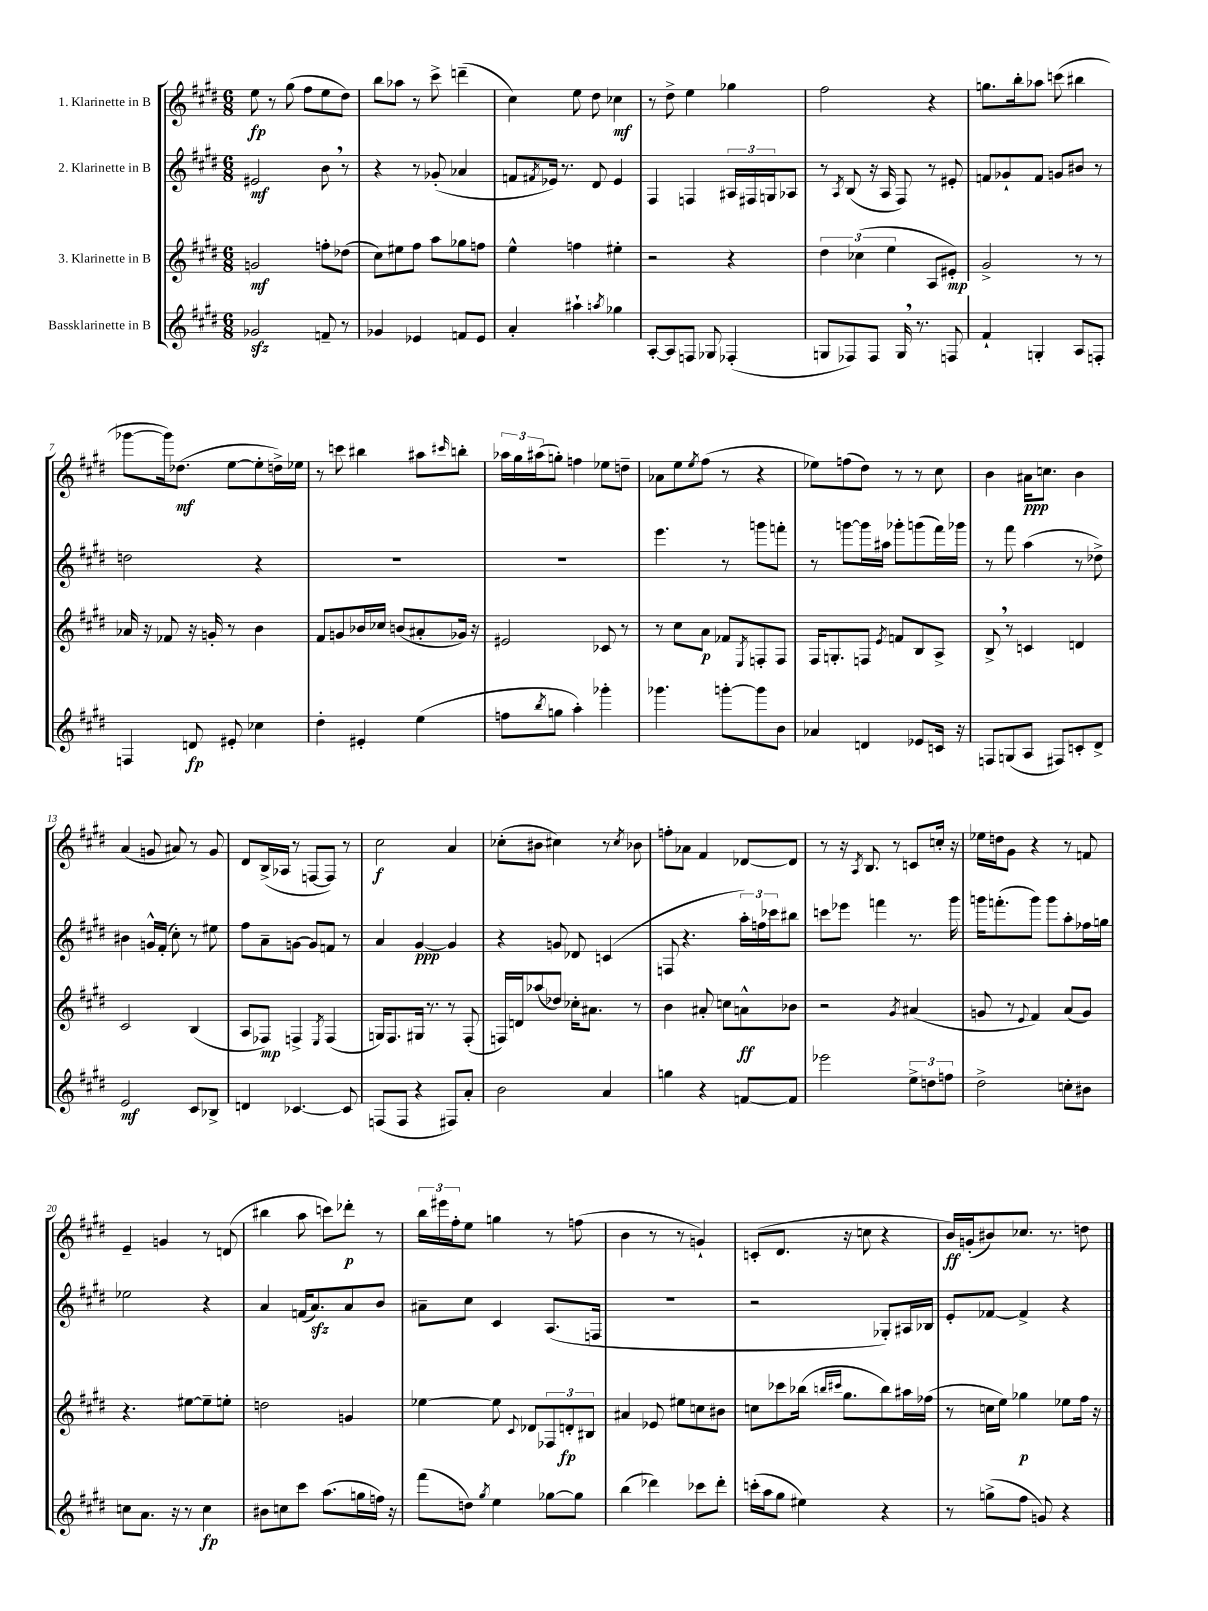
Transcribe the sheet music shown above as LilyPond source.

<<
\new StaffGroup <<
\new Staff = "s0" \with { instrumentName = "1. Klarinette in B" } {
    \clef treble \key e \major \numericTimeSignature \time 6/8
    e''8\fp r8 gis''8( fis''8 e''8 dis''8) |
    b''8 aes''8 r8 cis'''8-> d'''4--( |
    cis''4) e''8 dis''8 ces''4\mf |
    r8 dis''8-> e''4 ges''4 |
    fis''2 r4 |
    g''8. b''16-. aes''8 c'''8( bis''4 |
    ges'''8~ ges'''16) des''8.\mf( e''8~ e''8-. d''16->) ees''16 |
    r8 c'''8 bis''4 ais''8 \grace { cis'''16 } b''8-. |
    \tuplet 3/2 { aes''16 gis''16 ais''16( } g''8-.) f''4 ees''8 d''8-- |
    aes'8 e''8 \acciaccatura { e''8 } fis''8( r8 r4 |
    ees''8) f''8( dis''8) r8 r8 cis''8 |
    b'4 ais'16\ppp c''8. b'4 |
    a'4( g'8 ais'8) r8 g'8 |
    dis'8 b16->( aes16 r8 f8~ f8) r8 |
    cis''2\f a'4 |
    ces''8-.( bis'8 cis''4) r8 \acciaccatura { cis''8 } bes'8 |
    f''8-. aes'8 fis'4 des'8~ des'8 |
    r8 r16 \acciaccatura { a8 } b8. r8 c'8 c''16-. r16 |
    ees''16 d''16 gis'8 r4 r8 f'8 |
    e'4-- g'4 r8 d'8( |
    bis''4 a''8 c'''8) des'''8-.\p r8 |
    \tuplet 3/2 { b''16 eis'''16 fis''16-. } e''8 g''4 r8 f''8( |
    b'4 r8 r8 g'4-!) |
    c'8-.( dis'8. r16 c''8 r4 |
    b'16\ff) g'16-.( bis'8) ces''8. r8. d''8 \bar "|." |
}
\new Staff = "s1" \with { instrumentName = "2. Klarinette in B" } {
    \clef treble \key e \major \numericTimeSignature \time 6/8
    eis'2\mf b'8 \breathe r8 |
    r4 r8 ges'8-.( aes'4 |
    f'8 \acciaccatura { fis'8 } ees'16) r8. dis'8 ees'4 |
    fis4 f4 \tuplet 3/2 { ais16 fis16 g16 } aes8 |
    r8 \acciaccatura { a8 } b8( r16 a16 fis8) r8 eis'8-. |
    f'8 ges'8-! f'8 g'8 bis'8 r8 |
    d''2 r4 |
    R2. |
    R2. |
    e'''4. r8 g'''8 f'''8-. |
    r8 g'''8~ g'''16 ais''16 ges'''8-. g'''8( fis'''16) ges'''16 |
    r8 fis'''8 a''4( r8 des''8->) |
    bis'4 g'16-^ fis'16-.( cis''8-.) r8 eis''8 |
    fis''8 a'8-- g'8~ g'8 f'8 r8 |
    a'4 gis'4~\ppp gis'4 |
    r4 g'8 des'8 c'4( |
    f8 r4. \tuplet 3/2 { a''16-.) f''16 ces'''16 } bis''8 |
    c'''8 ees'''8 f'''4 r8. gis'''16 |
    g'''16 f'''8.-.( g'''8) g'''8 a''8-. fes''16 g''16 |
    ees''2 r4 |
    a'4 f'16( a'8.\sfz) a'8 b'8 |
    ais'8-- cis''8 cis'4 a8.( f16 |
    R2. |
    r2 ges8-.) ais16 bes16 |
    e'8-. fes'8~ fes'4-> r4 \bar "|." |
}
\new Staff = "s2" \with { instrumentName = "3. Klarinette in B" } {
    \clef treble \key e \major \numericTimeSignature \time 6/8
    g'2\mf f''8-. des''8( |
    cis''8) eis''8 fis''8 a''8 ges''8 f''8 |
    e''4-^ f''4 eis''4-. |
    r2 r4 |
    \tuplet 3/2 { dis''4 ces''4( e''4 } a8 eis'8-.\mp) |
    gis'2-> r8 r8 |
    aes'16 r16 fes'8 r16 g'16-. r8 b'4 |
    fis'8 g'8 bes'16 ces''16 b'8( ais'8-. ges'16) r16 |
    eis'2 ces'8 r8 |
    r8 cis''8 a'8\p fes'8 \acciaccatura { e8 } f8-. f8 |
    fis16 g8.-. f8 \acciaccatura { e'8 } f'8 b8 a8-> |
    b8-> \breathe r8 c'4 d'4 |
    cis'2 b4( |
    a8 fes8\mp) f4-> \acciaccatura { e8 } f4( |
    g16) fis8. gis16 r8. r8 fis8-.( |
    f16) d'16 aes''8( des''8) ces''16-. ais'8. r8 |
    b'4 ais'8-. c''8 a'8-^\ff bes'8 |
    r2 \acciaccatura { gis'8 } ais'4( |
    g'8 r8 \appoggiatura { e'8 } fis'4) a'8( g'8) |
    r4. eis''8~ eis''8-- e''8-. |
    d''2 g'4 |
    ees''4~ ees''8 \appoggiatura { cis'8 } des'8 \tuplet 3/2 { fes8 d'8-.\fp bis8 } |
    ais'4 ees'8 eis''8 c''8 bis'8 |
    c''8 ces'''8 bes''16( \grace { b''16 cis'''16 } gis''8. b''8) ais''16 fes''16( |
    r8 c''16 e''16) ges''4\p ees''8 fis''16 r16 \bar "|." |
}
\new Staff = "s3" \with { instrumentName = "Bassklarinette in B" } {
    \clef treble \key e \major \numericTimeSignature \time 6/8
    ges'2\sfz f'8-- r8 |
    ges'4 ees'4 f'8 ees'8 |
    a'4-. ais''4-! \acciaccatura { a''8 } ges''4 |
    a8~-. a8 f8 ges8 fes4-.( |
    g8 fes8) fes8 g16 \breathe r8. f8 |
    fis'4-! g4-. a8 f8-. |
    f4 d'8\fp eis'8-. ces''4 |
    dis''4-. eis'4-. e''4( |
    f''8 \acciaccatura { b''8 } g''8 a''4-.) ges'''4-. |
    ges'''4. g'''8~-. g'''8 b'8 |
    aes'4 d'4 ees'8 c'16 r16 |
    f8 g8( a8 fis8) c'8-. dis'8-> |
    e'2\mf cis'8 bes8-> |
    d'4 ces'4.~ ces'8 |
    f8( f8 r4 fis8) a'8-. |
    b'2 a'4 |
    g''4 r4 f'8~ f'8 |
    ees'''2 \tuplet 3/2 { e''8-> d''8 f''8 } |
    dis''2-> c''8-. bis'8 |
    c''8 a'8. r16 r8 c''4\fp |
    bis'8 c''8 cis'''8 a''8.( g''16 f''16) r16 |
    fis'''8( d''8) \acciaccatura { gis''8 } e''4 ges''8~ ges''8 |
    b''4( des'''4) ces'''8 des'''8-. |
    c'''16-.( a''16 gis''8 eis''4) r4 |
    r8 g''8->( fis''8 g'8) r4 \bar "|." |
}
>>
>>
